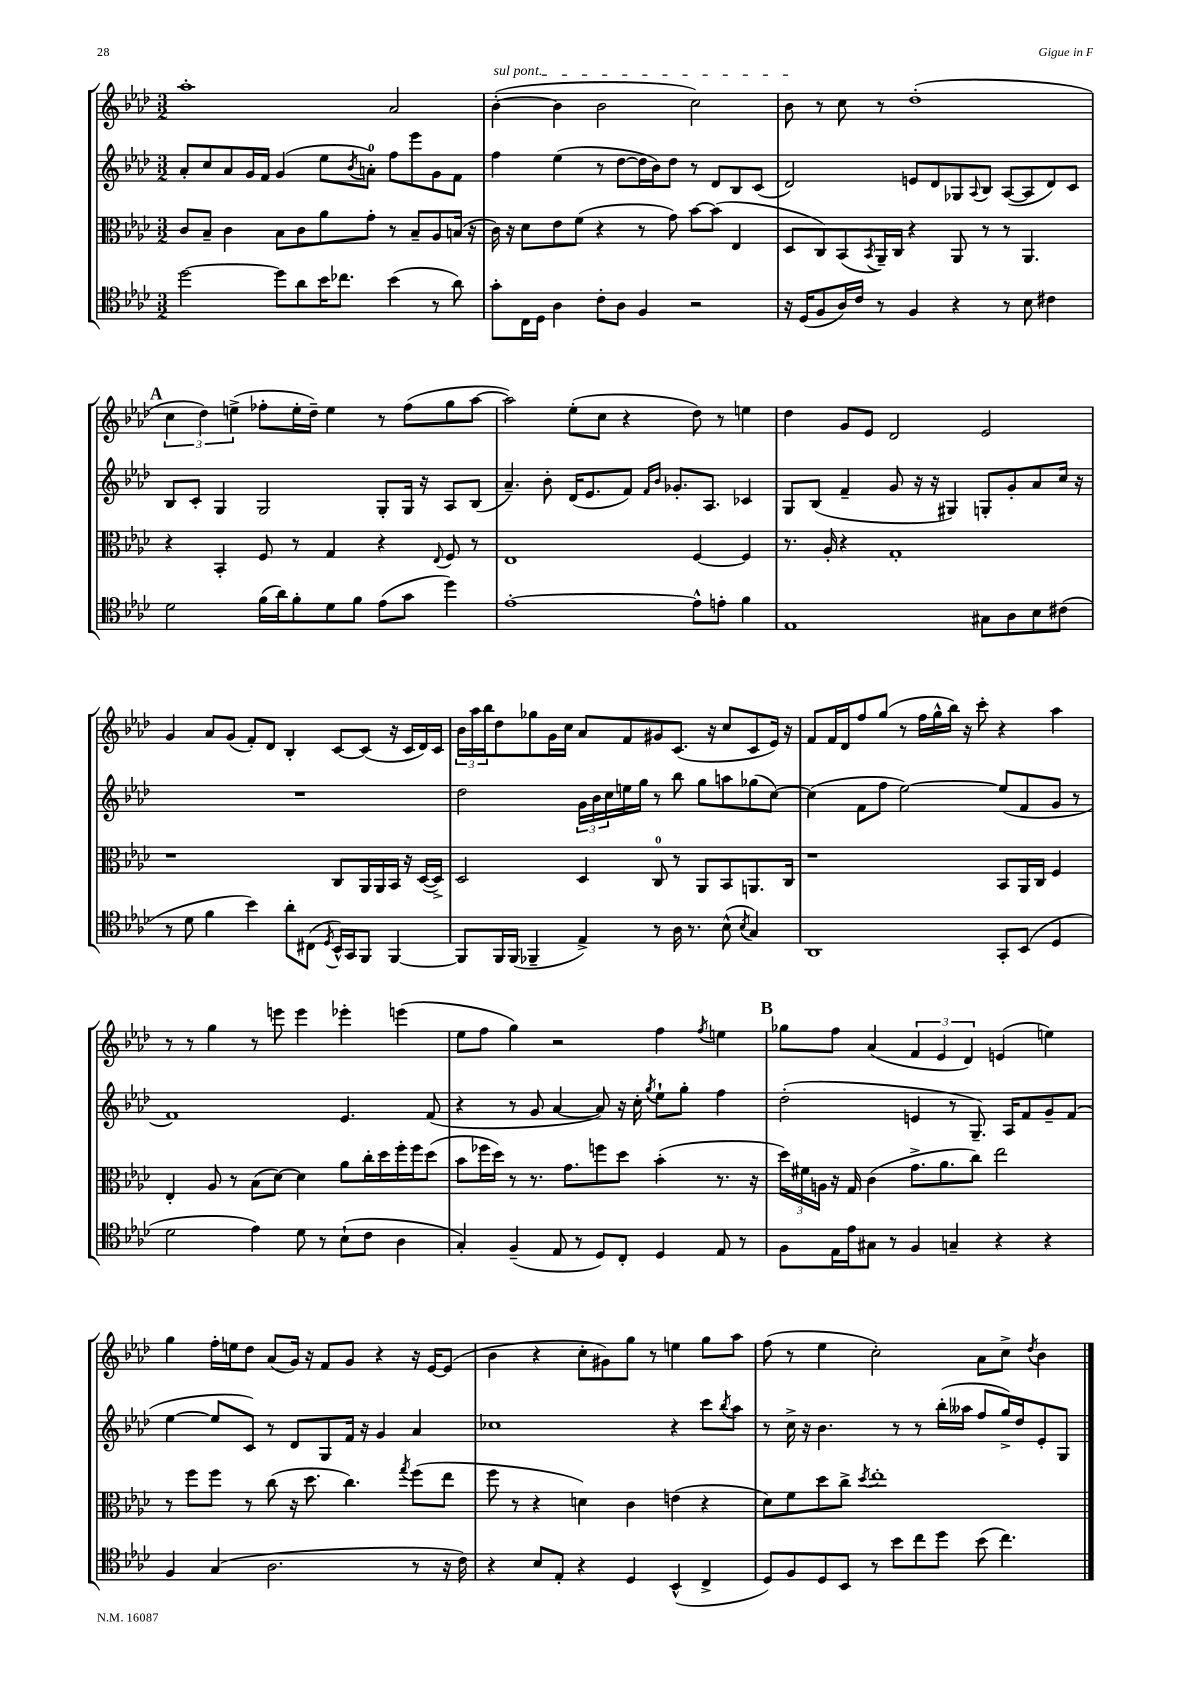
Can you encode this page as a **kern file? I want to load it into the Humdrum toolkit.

**kern	**kern	**kern	**kern
*part4	*part3	*part2	*part1
*staff4	*staff3	*staff2	*staff1
*clefC4	*clefC3	*clefG2	*clefG2
*k[b-e-a-d-]	*k[b-e-a-d-]	*k[b-e-a-d-]	*k[b-e-a-d-]
*M3/2	*M3/2	*M3/2	*M3/2
=2	=2	=2	=2
[2dd-\	8c/L	8a-'/L	1aa-'
.	8B-~/J	8cc/	.
.	4c\	8a-/	.
.	.	16g/L	.
.	.	16f/JJ	.
8dd-\L]	8B-\L	(4g/	.
8a-\	8c\	.	.
16b-\K	8a-\	8ee-\L	.
8.cc-X\J	.	.	.
.	.	8qb-/	.
.	8g'\J	8an'\J)	.
(4b-\	8r	8ff\L	2a-/
.	8B-~/L	8eee-\	.
8r	8A-/	8g\	.
8a-\)	(16Bn/Jk	8f\J	.
.	16r	.	.
=3	=3	=3	=3
!	!	!	!LO:TX:a:i:t=sul pont.
8g'\L	16c\)	4ff\	([4b-'\
.	16r	.	.
16C\L	8d-\L	.	.
16D-\JJ	.	.	.
4A-\	8e-\	(4ee-\	4b-\]
.	(8f\J	.	.
8c'\L	4r	8r	2b-\
8A-\J	.	[8dd-\L	.
4F/	8r	16dd-\L]	.
.	.	16b-\J)	.
.	8g\)	8dd-\J	.
2r	[8b-\L	8r	2cc\)
.	(8b-\J]	8d-/L	.
.	4E-/	8B-/	.
.	.	(8c/J	.
=4	=4	=4	=4
16r	8D-/L	2d-/)	8b-\
(16D-/KL	.	.	.
8F/	8C/)	.	8r
16A-/L)	(8BB-/	.	8cc\
16c/JJ	.	.	.
.	8qBB-/	.	.
8r	16AA-~/L)	.	8r
.	16C/JJ	.	.
4F/	4r	8en/L	(1dd-'
.	.	8d-/	.
4r	8AA-/	8G-X/	.
.	.	8qqA-/	.
.	8r	8B-/J	.
8r	8r	([8A-/L	.
8B-\	4.AA-/	8A-/]	.
4c#X\	.	8d-/)	.
.	.	8c/J	.
!!LO:LB:g=z
!!LO:REH:place=s1:t=A
=5	=5	=5	=5
2d-\	4r	8B-/L	6cc\
.	.	8c'/J	.
.	.	.	6dd-\)
.	4BB-'/	4G/	.
.	.	.	(6een^\
(16f\LL	8F/	2G/	8ff-X'\L
16a-\J)	.	.	.
8f'\	8r	.	16ee'\L
.	.	.	16dd-~\JJ)
8d-\	4G/	.	4ee\
8f\J	.	.	.
(8e-\L	4r	8G'/L	8r
8g\J	.	16G/Jk	(8ff-\L
.	.	16r	.
.	8qqE-/	.	.
4dd-\)	8F/	8A-/L	8gg\
.	8r	(8B-/J	[8aa-\J
=6	=6	=6	=6
[1e-'	1E-	4.a-~/)	2aa-\])
.	.	8b-'\	.
.	.	(16d-/KL	(8ee-'\L
.	.	8.e-/	.
.	.	.	8cc\J
.	.	8f/J)	4r
.	.	16qqf/LL	.
.	.	16qqb-/JJ	.
.	.	8.g-X'/L	.
8e-^^\L]	[4F/	.	8dd-\)
.	.	8.A-/J	.
8en'\J	.	.	8r
4f\	4F/]	4c-X/	4een\
=7	=7	=7	=7
1E-	8.r	8G/L	4dd-\
.	.	(8B-/J	.
.	16A-'/	.	.
.	4r	4f~/	8g/L
.	.	.	8e-/J
.	1G'	8g/	2d-/
.	.	16r	.
.	.	16r	.
.	.	4G#X/)	.
8G#X\L	.	8Gn'/L	2e-/
8A-\	.	8g'/	.
8B-\	.	8a-/	.
(8c#X\J	.	16cc/Jk	.
.	.	16r	.
!!LO:LB:g=z
=8	=8	=8	=8
8r	1r	1.r	4g/
8d-\	.	.	.
4f\	.	.	8a-/L
.	.	.	(8g/J
4b-\)	.	.	8f'/L)
.	.	.	8d-/J
8a-'\L	.	.	4B-'/
(8C#X\J	.	.	.
8qD-/	.	.	.
16BB-^^/LL)	8C/L	.	[8c/L
16GG/J	.	.	.
8FF/J	16AA-/L	.	(8c/J]
.	16AA-/	.	.
[4FF/	16BB-/JJ	.	16r
.	16r	.	16c/LL
.	([16D-/LL	.	16d-/)
.	16D-^/JJ])	.	16c/JJ
=9	=9	=9	=9
8FF/L]	2D-/	2dd-\	24b-\LL
.	.	.	24aa-\
.	.	.	24bb-\J
16FF/L	.	.	8dd-\
(16FF/JJ	.	.	.
4FF-X~/	.	.	8gg-X\
.	.	.	16g\L
.	.	.	16cc\JJ
4E-^/)	4D-/	24g\LL	8a-/L
.	.	24b-\	.
.	.	24cc\	.
.	.	16een\	8f/
.	.	16gg\JJ	.
8r	8C/	8r	8g#X/
16A-\	8r	8bb-\	(8.c/J
8.r	.	.	.
.	8AA-/L	8gg\L	.
.	.	.	16r
(8B-^^\	8BB-/	8aan\	8cc/L
8qB-/	.	.	.
4G/)	8.AAn/	(8gg-X\	8c/
.	.	[8cc\J)	16e-/Jk)
.	16C/Jk	.	16r
=10	=10	=10	=10
1AA-	1r	(4cc\]	8f/L
.	.	.	16f/L
.	.	.	16d-/J
.	.	8f\L	8ff/
.	.	8ff\J	(8gg/J
.	.	[2ee-\)	8r
.	.	.	16ff\LL
.	.	.	16gg^^\
.	.	.	16bb-\JJ)
.	.	.	16r
.	.	.	8ccc'\
8GG'/L	8BB-/L	(8ee-/L]	4r
(8BB-/J	16AA-/L	8f/	.
.	16C/JJ	.	.
4D-/	4F/	8g/J	4aa-\
.	.	8r	.
!!LO:LB:g=z
=11	=11	=11	=11
2d-\	4E-'/	1f)	8r
.	.	.	8r
.	8A-/	.	4gg\
.	8r	.	.
4e-\)	(8B-\L	.	8r
.	[8d-\J)	.	8eeen\
8d-\	4d-\]	.	4eee\
8r	.	.	.
(8B-`\L	8a-\L	4.e-/	4eee-X'\
8c\J	16cc'\L	.	.
.	16dd-\	.	.
4A-\	16ff'\	.	(4eeen\
.	16ff\J	.	.
.	(8dd-\J	(8f/	.
=12	=12	=12	=12
4G'/)	8b-\L	4r	8ee-\L
.	16ff-X\L	.	8ff\J
.	16dd-\JJ)	.	.
(4F~/	8r	8r	4gg\)
.	8.r	8g/	.
8E-/	.	[4a-/	2r
.	8.g\L	.	.
8r	.	.	.
8D-/L)	8ffn\	8a-/])	.
8C'/J	8dd-\J	16r	.
.	.	16cc'\	.
.	.	8qgg/	.
4D-/	(4b-'\	8ee-`\L	4ff\
.	.	8gg'\J	.
.	.	.	8qff/
8E-/	8.r	4ff\	4een\
8r	.	.	.
.	16r	.	.
!!LO:REH:place=s1:t=B
=13	=13	=13	=13
8F\L	24dd-\LL)	(2dd-'\	8gg-X\L
.	24f#X\	.	.
.	24An\JJ	.	.
16E-\L	16r	.	8ff\J
16e-\J	16G/	.	.
8G#X\J	(4c\	.	(4a-/
8r	.	.	.
4F/	8.g^\L	4en/	6f/
.	.	.	6e-/
.	8.a-\	.	.
4Gn~/	.	8r	.
.	.	.	6d-/)
.	8cc\J)	8.G~/)	.
4r	2ee-\	.	(4en/
.	.	16A-/KL	.
.	.	8f/	.
4r	.	8g~/	4een\)
.	.	(8f/J	.
!!LO:LB:g=z
=14	=14	=14	=14
4F/	8r	[4ee-\	4gg\
.	8ff\L	.	.
(4G/	8ff\J	8ee-/L]	16ff'\LL
.	.	.	16een\J
.	8r	8c/J)	8dd-\J
2.A-\	(8cc\	8r	(8a-/L
.	16r	8d-/L	16g/Jk)
.	8.dd-\	.	16r
.	.	8G/	8f/L
.	4.cc\)	16f/Jk	8g/J
.	.	16r	.
.	.	4g/	4r
.	8qgg/	.	.
8r	(8ff\L	4a-/	16r
.	.	.	[16e-/KL
16r	8ee-\J	.	(8e-/J]
16c\)	.	.	.
=15	=15	=15	=15
4r	8ff\	1cc-X	4b-\
.	8r	.	.
8B-/L	4r	.	4r
8E-'/J	.	.	.
4r	4dn\)	.	8cc'\L
.	.	.	8g#X\)
4D-/	4c\	.	8gg\J
.	.	.	8r
(4BB-^^/	(4en\	4r	4een\
4C^/	4r	8ccc\L	8gg\L
.	.	8qbb-/	.
.	.	8aa-\J	8aa-\J
=16	=16	=16	=16
8D-/L)	8d-\L)	8r	(8ff\
8F/	8f\	16cc^\	8r
.	.	16r	.
8D-/	8dd-\	4.b-\	4ee-\
8BB-/J	8cc^\J	.	.
.	8qdd-/	.	.
8r	1ee-'	.	2cc'\)
8b-\L	.	8r	.
8cc\	.	8r	.
8dd-\J	.	(16bb-'\LL	.
.	.	16aa--X\JJ	.
(8b-\	.	8ff/L	8a-\L
4.cc\)	.	16gg^/L)	8cc^\J
.	.	16dd-/J	.
.	.	.	8qdd-/
.	.	8e-'/	4b-\
.	.	8G/J	.
==	==	==	==
*-	*-	*-	*-
